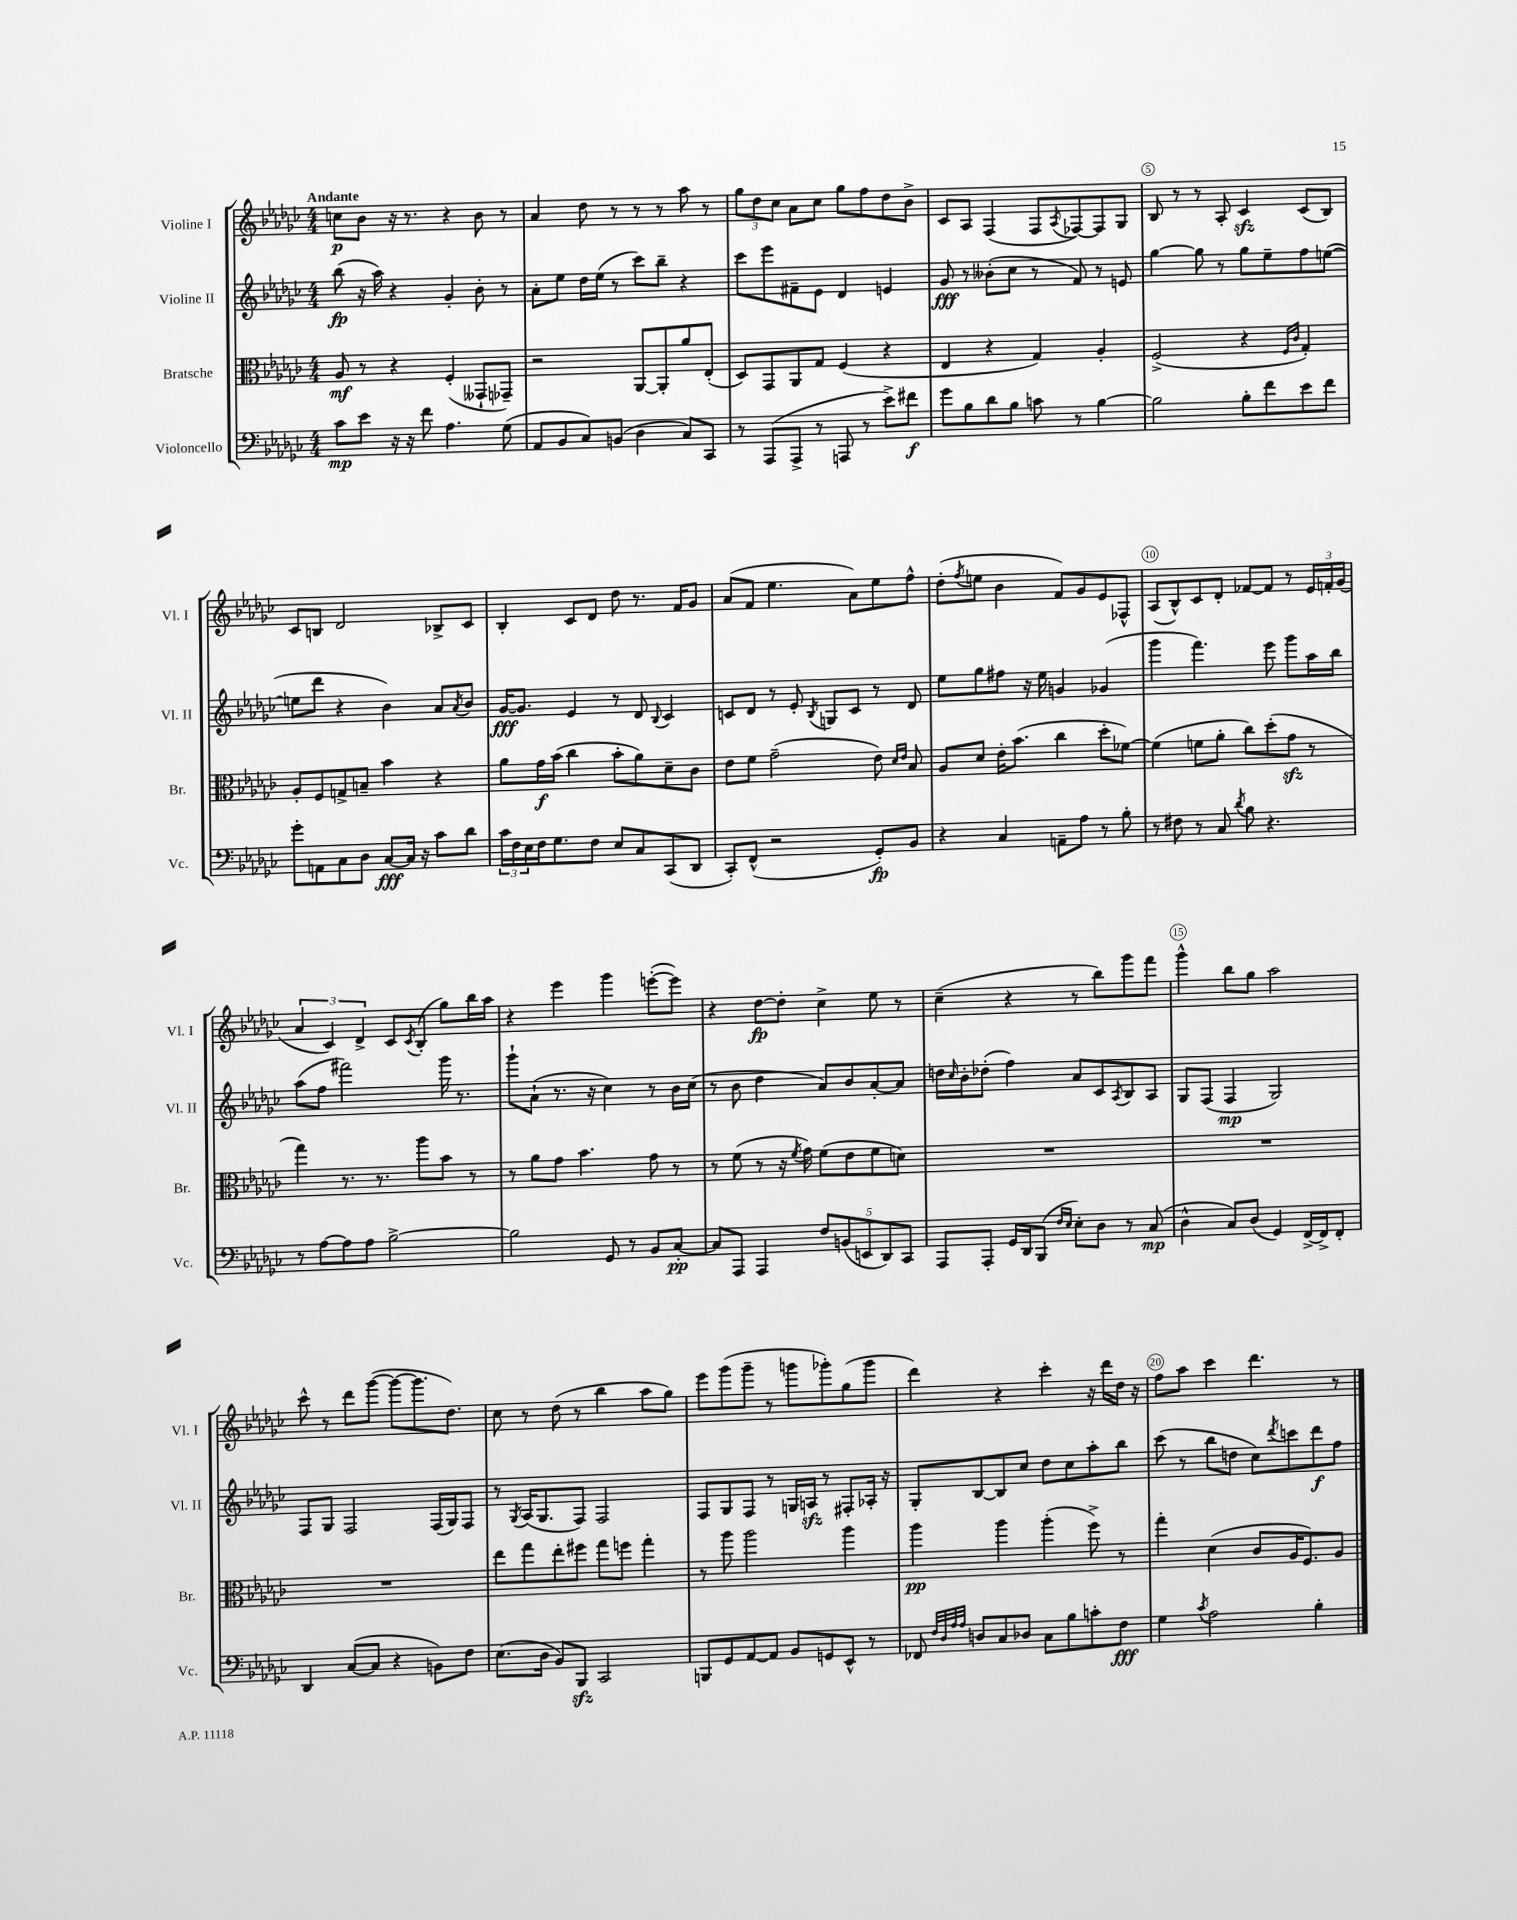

**kern	**dynam	**kern	**dynam	**kern	**dynam	**kern	**dynam
*part4	*part4	*part3	*part3	*part2	*part2	*part1	*part1
*staff4	*staff4	*staff3	*staff3	*staff2	*staff2	*staff1	*staff1
*I"Violoncello	*	*I"Bratsche	*	*I"Violine II	*	*I"Violine I	*
*I'Vc.	*	*I'Br.	*	*I'Vl. II	*	*I'Vl. I	*
*clefF4	*	*clefC3	*	*clefG2	*	*clefG2	*
*k[b-e-a-d-g-c-]	*	*k[b-e-a-d-g-c-]	*	*k[b-e-a-d-g-c-]	*	*k[b-e-a-d-g-c-]	*
*M4/4	*	*M4/4	*	*M4/4	*	*M4/4	*
=1	=1	=1	=1	=1	=1	=1	=1
!	!	!	!	!	!	!LO:TX:a:B:t=Andante	!
8c-\L	mp	8A-/	mf	(8bb-\	fp	8ccn\L	p
8e-\J	.	8r	.	16r	.	8b-\J	.
.	.	.	.	16aa-\)	.	.	.
16r	.	4r	.	4r	.	16r	.
16r	.	.	.	.	.	8.r	.
8f\	.	.	.	.	.	.	.
4.A-\	.	(4F'/	.	4g-'/	.	4r	.
.	.	8GG--X`/L	.	8b-'\	.	8b-\	.
(8G-\	.	8GG-X~/J)	.	8r	.	8r	.
=2	=2	=2	=2	=2	=2	=2	=2
8AA-/L	.	2r	.	8a-'\L	.	4a-/	.
8BB-/	.	.	.	8ee-\J	.	.	.
8C-/)	.	.	.	16dd-\LL	.	8dd-\	.
.	.	.	.	(16ee-\JJ	.	.	.
(8BBn/J	.	.	.	8r	.	8r	.
4D-\	.	[8AA-/L	.	8ccc-\L)	.	8r	.
.	.	8AA-'/]	.	8bb-~\J	.	8r	.
8C-/L)	.	8a-/	.	4r	.	8aa-\	.
8CC-/J	.	(8E-'/J	.	.	.	8r	.
=3	=3	=3	=3	=3	=3	=3	=3
8r	.	8D-/L)	.	8ccc-\L	.	12gg-\L	.
.	.	.	.	.	.	12dd-\	.
(8AAA-/L	.	8GG-/	.	8eee-\	.	.	.
.	.	.	.	.	.	12cc-\J	.
8AAA-^/J	.	8AA-/	.	8f#X~\	.	8a-\L	.
8r	.	8G-/J	.	8e-\J	.	8cc-\J	.
8AAAn/	.	(4F/	.	4d-/	.	8gg-\L	.
8r	.	.	.	.	.	8ff\	.
8e-^\L)	.	4r	.	4en/	.	8dd-\	.
8f#X\J	f	.	.	.	.	8b-^\J	.
=4	=4	=4	=4	=4	=4	=4	=4
8g-\L	.	4E-/	.	8g-/	fff	8c-/L	.
8B-\	.	.	.	8r	.	8A-/J	.
8d-\	.	4r	.	(8b--X'\L	.	(4F/	.
8B-\J	.	.	.	8cc-\J	.	.	.
8cn\	.	4G-/)	.	8r	.	8F/L	.
.	.	.	.	.	.	8qA-/	.
8r	.	.	.	8f/)	.	[8F-X/)	.
[4B-\	.	4A-'/	.	8r	.	8F-/]	.
.	.	.	.	8en/	.	8G-/J	.
=5	=5	=5	=5	=5	=5	=5	=5
2B-\]	.	(2F^/	.	[4gg-\	.	8B-/	.
.	.	.	.	.	.	8r	.
.	.	.	.	8gg-\]	.	8r	.
.	.	.	.	8r	.	8A-'/	.
8B-'\L	.	4r	.	8gg-\L	.	4c-zz/	.
8f\	.	.	.	8ee-~\	.	.	.
.	.	16qqF/LL	.	.	.	.	.
.	.	16qqc-/JJ	.	.	.	.	.
8e-\	.	4G-'/)	.	8ff\	.	(8c-/L	.
8f\J	.	.	.	([8een\J	.	8B-/J)	.
!!LO:LB:g=z
=6	=6	=6	=6	=6	=6	=6	=6
8g-'\L	.	8A-'/L	.	8een\L]	.	8c-/L	.
8AAn\	.	8F/	.	8ddd-\J	.	8Bn/J	.
8C-\	.	8Gn^/	.	4r	.	2d-/	.
8D-\J	.	8Bn~/J	.	.	.	.	.
[8C-/L	fff	4b-\	.	4b-\)	.	.	.
16C-/Jk]	.	.	.	.	.	.	.
16r	.	.	.	.	.	.	.
8c-\L	.	4r	.	8a-/L	.	8B-X^/L	.
.	.	.	.	8qa-/	.	.	.
8d-\J	.	.	.	8b-/J	.	8c-/J	.
=7	=7	=7	=7	=7	=7	=7	=7
24c-\LL	.	8a-\L	.	[16g-/KL	fff	4B-'/	.
24F\	.	.	.	.	.	.	.
.	.	.	.	8.g-/J]	.	.	.
24E-\	.	.	.	.	.	.	.
16F\J	.	16g-\L	f	.	.	.	.
8.G-\	.	(16b-\JJ	.	.	.	.	.
.	.	4cc-\	.	4e-/	.	8c-/L	.
8F\J	.	.	.	.	.	8d-/J	.
8E-/L	.	8b-'\L	.	8r	.	8dd-\	.
8C-/	.	8a-\)	.	8d-/	.	8.r	.
.	.	.	.	8qqB-/	.	.	.
(8CC-/	.	8d-~\	.	4c-/	.	.	.
.	.	.	.	.	.	16f/KL	.
8DD-/J	.	8c-\J	.	.	.	8g-/J	.
=8	=8	=8	=8	=8	=8	=8	=8
8CC-'/L)	.	8e-\L	.	8cn/L	.	(8a-/L	.
(8FF^^/J	.	8f\J	.	8d-/J	.	8f/J	.
2r	.	(2g-~\	.	8r	.	4.ee-\	.
.	.	.	.	8e-'/	.	.	.
.	.	.	.	8qB-/	.	.	.
.	.	.	.	8Gn/L	.	.	.
.	.	.	.	8c/J	.	8a-\L)	.
8GG-'/L)	fp	8e-\)	.	8r	.	8ee-\	.
.	.	16qqd-/LL	.	.	.	.	.
.	.	16qqe-/JJ	.	.	.	.	.
8BB-/J	.	8B-/	.	8d-/	.	8ff^^\J	.
=9	=9	=9	=9	=9	=9	=9	=9
4r	.	8A-/L	.	8ee-\L	.	(8dd-'\L	.
.	.	.	.	.	.	8qff/	.
.	.	8d-/J	.	8gg-\	.	8een\J	.
4C-/	.	16e-'\KL	.	8ff#X\J	.	4b-\	.
.	.	(8.b-\J	.	.	.	.	.
.	.	.	.	16r	.	.	.
.	.	.	.	16ee-\	.	.	.
8AAn~\L	.	4cc-\	.	4gn/	.	8f/L)	.
8A-\J	.	.	.	.	.	8g-/	.
8r	.	8dd-'\L	.	(4g-X/	.	8e-/	.
8B-'\	.	[8f-X\J)	.	.	.	8F-X^^/J	.
=10	=10	=10	=10	=10	=10	=10	=10
8r	.	(4f-\]	.	4ggg-\	.	(8A-/L	.
8F#X\	.	.	.	.	.	8B-^^/)	.
8r	.	8fn\L	.	4.fff\)	.	8c-/	.
8C-/	.	8a-'\J	.	.	.	8d-'/J	.
8qd-/	.	.	.	.	.	.	.
8B-\	.	8cc-\L)	.	.	.	[8f-X/L	.
4.r	.	(8dd-'\	.	8eee-\	.	8f-/J]	.
.	.	8g-zz\J	.	8ggg-\L	.	8r	.
.	.	8r	.	16aa-\L	.	24e-/LL	.
.	.	.	.	.	.	24fn'/	.
.	.	.	.	16bb-\JJ	.	.	.
.	.	.	.	.	.	(24g-/JJ	.
!!LO:LB:g=z
=11	=11	=11	=11	=11	=11	=11	=11
8r	.	4gg-\)	.	(8aa-\L	.	6a-/	.
[8A-\L	.	.	.	8ff\J	.	.	.
.	.	.	.	.	.	6c-/)	.
8A-\]	.	8.r	.	2fff#X\)	.	.	.
.	.	.	.	.	.	6d-^/	.
8A-\J	.	.	.	.	.	.	.
.	.	8.r	.	.	.	.	.
[2B-^\	.	.	.	.	.	8c-/L	.
.	.	.	.	.	.	8qc-/	.
.	.	8aa-\L	.	.	.	(8B-'/J	.
.	.	8b-\J	.	16ggg-\	.	8gg-\L)	.
.	.	.	.	8.r	.	.	.
.	.	8r	.	.	.	16bb-\L	.
.	.	.	.	.	.	16aa-\JJ	.
=12	=12	=12	=12	=12	=12	=12	=12
2B-\]	.	8r	.	8ggg-`\L	.	4r	.
.	.	8a-\L	.	(8a-`\J	.	.	.
.	.	8g-\J	.	8.r	.	4eee-\	.
.	.	4.b-\	.	.	.	.	.
.	.	.	.	16r	.	.	.
8GG-/	.	.	.	4cc-\)	.	4ggg-\	.
8r	.	.	.	.	.	.	.
8BB-/L	.	8g-\	.	8r	.	([8eeen'\L	.
[8C-'/J	pp	8r	.	16b-\LL	.	8eee\J])	.
.	.	.	.	(16cc-\JJ	.	.	.
=13	=13	=13	=13	=13	=13	=13	=13
8C-/L]	.	8r	.	8r	.	4r	.
8AAA-/J	.	(8f\	.	8b-\	.	.	.
4AAA-/	.	8r	.	4dd-\	.	[8dd-\L	fp
.	.	16r	.	.	.	8dd-'\J]	.
.	.	8qf/	.	.	.	.	.
.	.	16g-\)	.	.	.	.	.
10F/L	.	(8f\L	.	8a-/L)	.	4cc-^\	.
(10BBn/	.	.	.	.	.	.	.
.	.	8e-\	.	8b-/	.	.	.
10EEn/	.	.	.	.	.	.	.
.	.	8f\	.	[8a-'/	.	8ee-\	.
10DD-/)	.	.	.	.	.	.	.
.	.	8dn\J)	.	8a-/J]	.	8r	.
10CC-/J	.	.	.	.	.	.	.
=14	=14	=14	=14	=14	=14	=14	=14
8AAA-/L	.	1r	.	16ddn\LL	.	(4cc-~\	.
.	.	.	.	16qqcc-/	.	.	.
.	.	.	.	16b-'\J	.	.	.
8AAA-'/J	.	.	.	(8dd-X'\J	.	.	.
16GG-/LL	.	.	.	4ff\)	.	4r	.
16DD-/J	.	.	.	.	.	.	.
(8BBB-/J	.	.	.	.	.	.	.
16qqF/LL	.	.	.	.	.	.	.
16qqE-/JJ	.	.	.	.	.	.	.
8E-'\L)	.	.	.	8a-/L	.	8r	.
8D-\J	.	.	.	8c-/	.	8bb-\L)	.
.	.	.	.	8qA-/	.	.	.
8r	.	.	.	8B-/	.	8ggg-\	.
(8C-/	mp	.	.	8A-/J	.	8fff\J	.
=15	=15	=15	=15	=15	=15	=15	=15
4D-^^\	.	1r	.	8G-/L	.	4ggg-^^\	.
.	.	.	.	(8F/J	.	.	.
8C-/L)	.	.	.	4F/	mp	8bb-\L	.
(8D-/J	.	.	.	.	.	8gg-\J	.
4GG-/)	.	.	.	2G-/)	.	2aa-\	.
[16FF^/LL	.	.	.	.	.	.	.
16FF^/J]	.	.	.	.	.	.	.
8FF'/J	.	.	.	.	.	.	.
!!LO:LB:g=z
=16	=16	=16	=16	=16	=16	=16	=16
4DD-/	.	1r	.	8F/L	.	8ccc-^^\	.
.	.	.	.	8G-/J	.	8r	.
([8C-/L	.	.	.	2F/	.	8ddd-\L	.
8C-/J]	.	.	.	.	.	([8ggg-\J	.
4r	.	.	.	.	.	8ggg-\L_	.
.	.	.	.	.	.	8.ggg-\]	.
8BBn\L)	.	.	.	(16F/LL	.	.	.
.	.	.	.	16G-/J)	.	8.dd-\J)	.
8F\J	.	.	.	8F/J	.	.	.
=17	=17	=17	=17	=17	=17	=17	=17
(8.E-\L	.	8ee-\L	.	8r	.	8cc-\	.
.	.	.	.	8qG-/	.	.	.
.	.	8gg-\	.	(16A-/KL	.	8r	.
16D-\Jk	.	.	.	8.G-/	.	.	.
8BB-/L)	.	8ee-'\	.	.	.	(8dd-\	.
8BBB-zz/J	.	8ff#X\J	.	8F/J)	.	8r	.
2CC-/	.	8gg-\L	.	2F/	.	4bb-\	.
.	.	8ffn\J	.	.	.	.	.
.	.	4gg-'\	.	.	.	8aa-\L	.
.	.	.	.	.	.	8gg-\J)	.
=18	=18	=18	=18	=18	=18	=18	=18
8BBBn/L	.	8r	.	8F/L	.	8eee-\L	.
8GG-/	.	8aa-\	.	8G-/	.	(8ggg-\	.
[8AA-/	.	2aa-\	.	8F/J	.	8ggg-~\J	.
8AA-/J]	.	.	.	8r	.	8r	.
8BB-/L	.	.	.	16Gn/LL	.	8gggn\L	.
.	.	.	.	16Anzz/JJ	.	.	.
8GGn/	.	.	.	8r	.	8ggg-X'\)	.
8EE-^^/J	.	4aa-\	.	8F#X'/L	.	(8gg-\	.
8r	.	.	.	16A-X'/Jk	.	8ggg-\J	.
.	.	.	.	16r	.	.	.
=19	=19	=19	=19	=19	=19	=19	=19
8FF-X/	.	4aa-\	pp	8G-'/L	.	4ddd-\)	.
32qqF/LLL	.	.	.	.	.	.	.
32qqD-/	.	.	.	.	.	.	.
32qqA-/	.	.	.	.	.	.	.
32qqA-/JJJ	.	.	.	.	.	.	.
8Dn/L	.	.	.	[8B-/	.	.	.
8C-/	.	4aa-\	.	8B-/]	.	4r	.
8D-X/J	.	.	.	8cc-/J	.	.	.
8C-\L	.	(4aa-'\	.	8dd-\L	.	4ccc-'\	.
8B-\	.	.	.	8cc-\	.	.	.
8cn'\	.	8ff^\)	.	8aa-'\	.	16r	.
.	.	.	.	.	.	16ddd-\LL	.
8F\J	fff	8r	.	8bb-\J	.	16dd-\JJ	.
.	.	.	.	.	.	16r	.
=20	=20	=20	=20	=20	=20	=20	=20
4G-\	.	4gg-'\	.	(8ccc-\	.	8ff\L	.
.	.	.	.	8r	.	8aa-\J	.
8qc-/	.	.	.	.	.	.	.
2A-\	.	(4d-\	.	8bb-\L	.	4ccc-\	.
.	.	.	.	8ddn\J	.	.	.
.	.	8c-/L	.	8cc-\L)	.	4.ddd-\	.
.	.	.	.	8qddd-/	.	.	.
.	.	16A-/K	.	8cccn\	.	.	.
.	.	8.F/)	.	.	.	.	.
4B-'\	.	.	.	8ddd-\	f	.	.
.	.	8A-/J	.	8ff\J	.	8r	.
==	==	==	==	==	==	==	==
*-	*-	*-	*-	*-	*-	*-	*-
